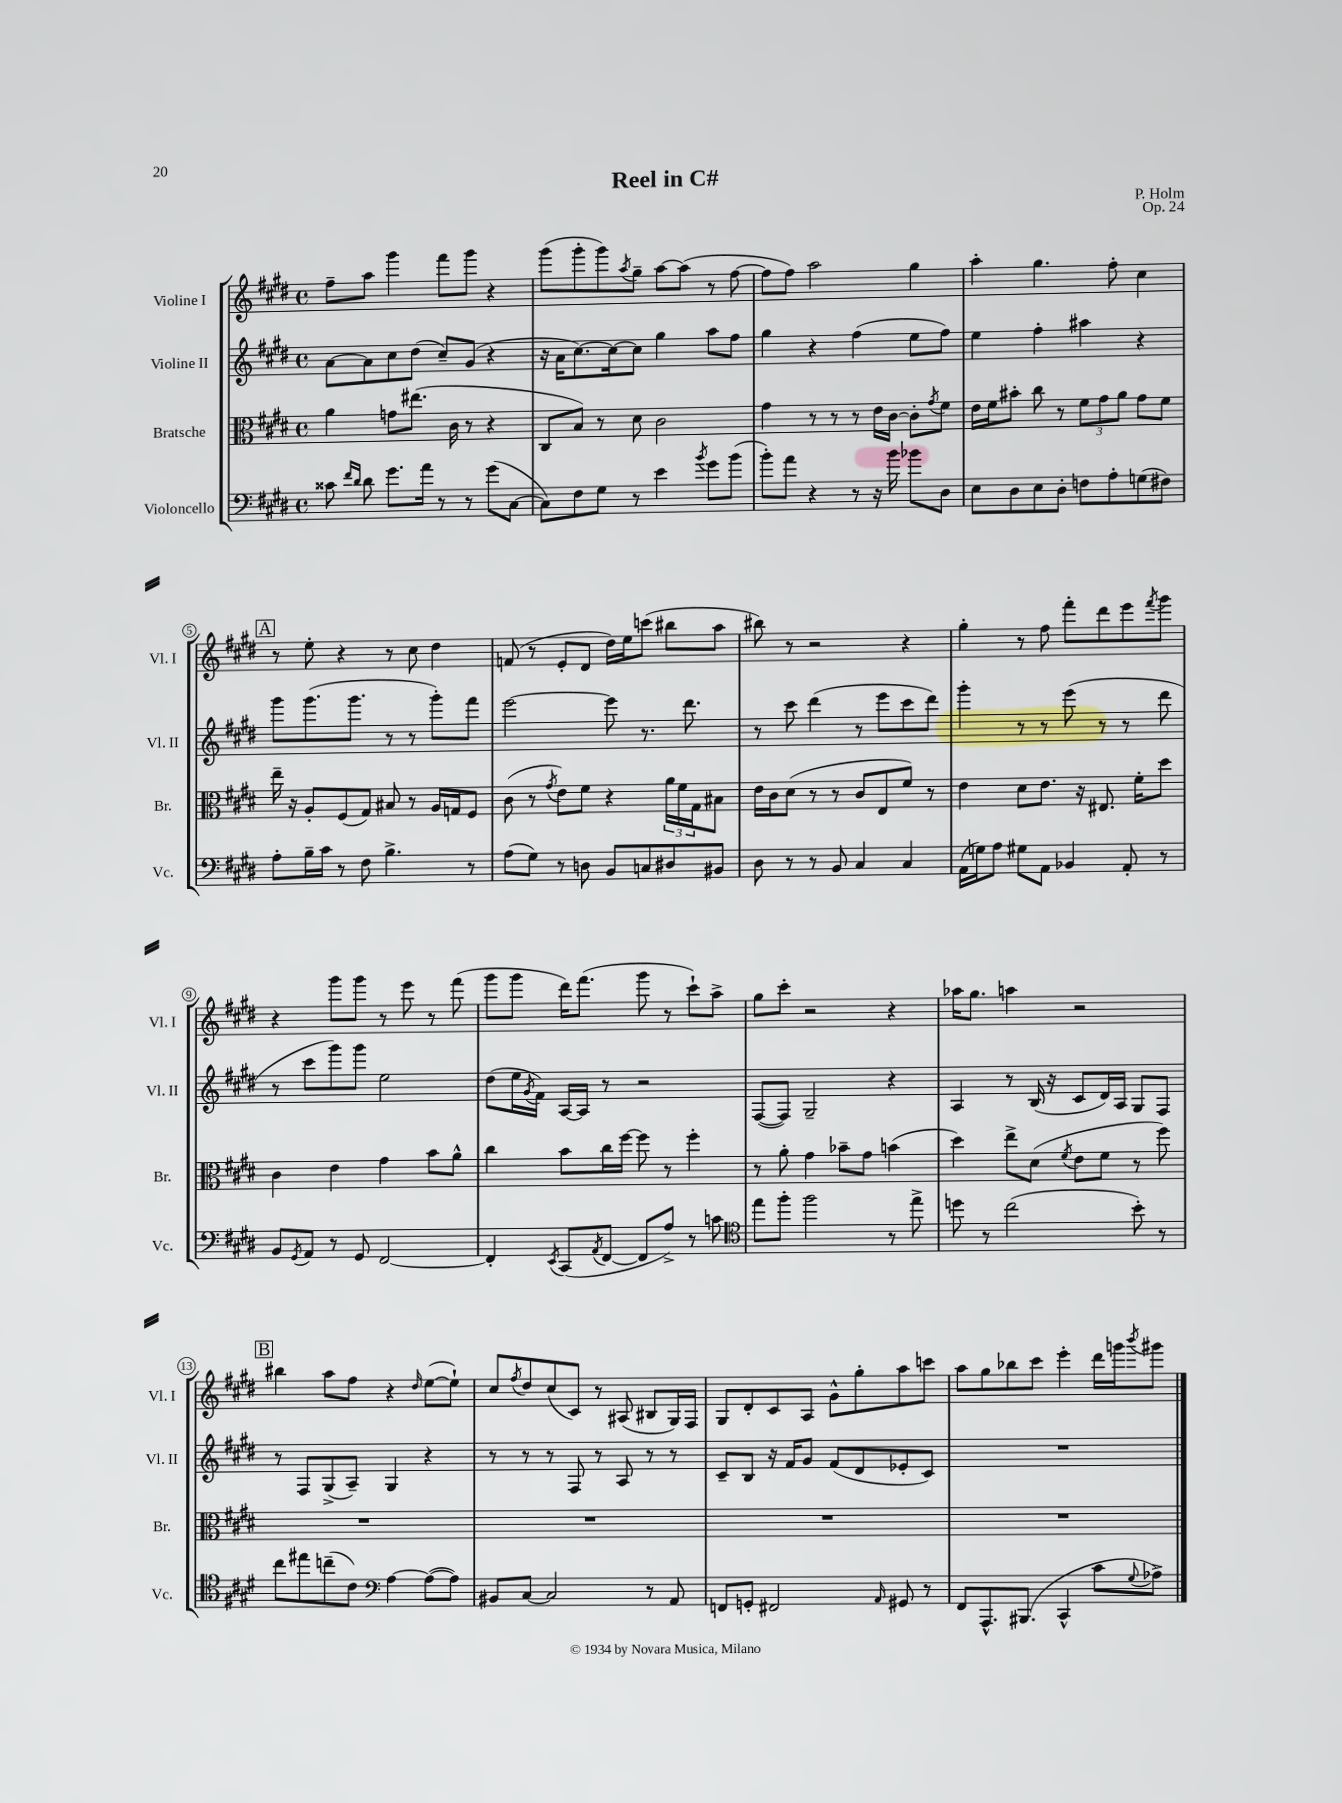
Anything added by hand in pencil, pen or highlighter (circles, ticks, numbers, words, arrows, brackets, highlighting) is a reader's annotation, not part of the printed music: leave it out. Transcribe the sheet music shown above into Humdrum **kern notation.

**kern	**kern	**kern	**kern
*part4	*part3	*part2	*part1
*staff4	*staff3	*staff2	*staff1
*I"Violoncello	*I"Bratsche	*I"Violine II	*I"Violine I
*I'Vc.	*I'Br.	*I'Vl. II	*I'Vl. I
*clefF4	*clefC3	*clefG2	*clefG2
*k[f#c#g#d#]	*k[f#c#g#d#]	*k[f#c#g#d#]	*k[f#c#g#d#]
*M4/4	*M4/4	*M4/4	*M4/4
*met(c)	*met(c)	*met(c)	*met(c)
=1	=1	=1	=1
8c##X\	4a\	[8a\L	8ff#~\L
16qqf#/LL	.	.	.
16qqd#/JJ	.	.	.
8d#\	.	8a\]	8aa\J
8.g#\L	8gn\L	8cc#\	4ggg#\
.	(8.ee#X\J	(8dd#\J	.
16a\Jk	.	.	.
8r	.	8cc#~/L)	8fff#\L
.	16c#\	.	.
8r	8r	(8g#/J	8ggg#\J
(8g#\L	4r	4r	4r
[8C#\J	.	.	.
=2	=2	=2	=2
8C#\L])	8C#/L	16r	(8ggg#\L
.	.	16a\KL	.
8F#\	8B/J)	[8.cc#\)	8ggg#'\
8G#\J	8r	.	8ggg#\)
.	.	16cc#\k_	.
.	.	.	8qaa/
8r	8d#\	8cc#\J]	8gg#~\J
4e\	2c#\	4gg#\	[8aa\L
.	.	.	(8aa\J]
8qb/	.	.	.
8g#\L	.	8aa\L	8r
(8b\J	.	8ff#\J	[8ff#\
=3	=3	=3	=3
8b'\L)	4g#\	4gg#\	8ff#\L]
8a\J	.	.	8ff#\J)
4r	8r	4r	2aa\
.	8r	.	.
8r	8r	(4ff#\	.
16r	16e\LL	.	.
16b\	[16c#\JJ	.	.
8b-X\L	8c#'\L]	8ee\L	4gg#\
.	8qg#/	.	.
8D#\J	8f#\J	8ff#\J)	.
=4	=4	=4	=4
8E\L	16e\LL	4ee\	4aa'\
.	16f#\J	.	.
8D#\	8b#X'\J	.	.
8E\	8cc#\	4ff#'\	4.gg#\
8D#'\J	8r	.	.
8Fn\L	12f#\L	4aa#X\	.
.	12g#\	.	.
8A'\	.	.	8ff#'\
.	12a\J	.	.
(8Gn\	8g#\L	4r	4cc#\
8F#X\J)	8f#\J	.	.
!!LO:LB:g=z
!!LO:REH:place=s1:t=A
=5	=5	=5	=5
8A'\L	16ee~\	8ggg#\L	8r
.	16r	.	.
16B~\L	8A'/L	(8.ggg#\	8ee'\
16c#\JJ	.	.	.
8r	(8F#/	.	4r
.	.	8.ggg#\J	.
8F#\	8G#/J)	.	.
4.B^\	8B#X/	8r	8r
.	8r	8r	8cc#\
.	16A/LL	8ggg#'\L)	4dd#\
.	16Gn/J	.	.
8r	8F#/J	8fff#\J	.
=6	=6	=6	=6
(8A\L	(8c#\	[2eee\	(8fn/
8G#\J)	8r	.	8r
.	8qg#/	.	.
8r	8e\L)	.	8e'/L
8Dn\	8f#\J	.	8d#/J
8BB/L	4r	8eee\]	16dd#\LL)
.	.	.	16ee\J
8Cn/	.	8.r	(8cccn\J
8D#X/	24a\LL	.	8bb#X\L
.	24f#\	.	.
.	.	8.ddd#\	.
.	24G#\J	.	.
8BB#X/J	8B#X\J	.	8aa\J
=7	=7	=7	=7
8D#\	16e\LL	8r	8bb#X\)
.	16c#\J	.	.
8r	(8d#\J	8ccc#\	8r
8r	8r	(4ddd#\	2r
8BB/	8r	.	.
4C#/	8c#/L	8r	.
.	8E/	8eee\L	.
4C#/	8f#/J)	8ccc#\	4r
.	8r	8ddd#\J)	.
=8	=8	=8	=8
(16AA\LL	4e\	4ggg#'\	4gg#'\
16Gn\J)	.	.	.
8A\J	.	.	.
8G#X\L	8d#\L	8r	8r
8AA\J	8.e\J	8r	8ff#\
4BB-X/	.	(8eee\	8fff#'\L
.	16r	.	.
.	8.E#X/	8r	8ddd#\
8AA'/	.	8r	8eee\
.	16f#'\KL	.	.
.	.	.	8qfff#/
8r	8dd#\J	8ddd#\	8ggg#\J
!!LO:LB:g=z
=9	=9	=9	=9
8BB/L	4c#\	8r	4r
8qGG#/	.	.	.
8AA/J	.	8ccc#\L	.
8r	4e\	8ggg#\)	8ggg#\L
8GG#/	.	8ggg#\J	8ggg#\J
[2FF#/	4g#\	2ee\	8r
.	.	.	8eee\
.	8b\L	.	8r
.	8a^^\J	.	(8fff#\
=10	=10	=10	=10
4FF#'/]	4cc#\	(8dd#\L	8ggg#\L
.	.	16ee\L	8ggg#\J
.	.	8qg#/	.
.	.	16f#\JJ)	.
8qEE/	.	.	.
(8CC#/L	8b\L	[16A/LL	16ddd#\KL)
.	.	16A/JJ]	(8.fff#\J
8qAA/	.	.	.
[8FF#/J	16cc#\L	8r	.
.	[16ff#\JJ	.	.
8FF#/L]	8ff#\]	2r	8ggg#\
8A^/J)	8r	.	8r
8r	4ff#'\	.	8ccc#`\L)
8cn\	.	.	8aa^\J
=11	=11	=11	=11
*clefC4	*	*	*
8ee\L	8r	([8F#/L	8gg#\L
8ff#'\J	8a'\	8F#/J])	8ccc#'\J
2ff#\	4g#\	2G#~/	2r
.	8b-X~\L	.	.
.	8g#\J	.	.
8r	(4bn\	4r	4r
8ee^\	.	.	.
=12	=12	=12	=12
8ddn\	4dd#\)	4A/	16aa-X\KL
.	.	.	8.gg#\J
8r	.	.	.
(2cc#\	8ee^\L	8r	4aan\
.	(8d#\J	(16B/	.
.	.	16r	.
.	8qf#/	.	.
.	8e\L	8c#/L	2r
.	8f#\J	16d#/L)	.
.	.	16A/JJ	.
8b'\)	8r	8G#/L	.
8r	8ff#\)	8F#/J	.
!!LO:LB:g=z
!!LO:REH:place=s1:t=B
=13	=13	=13	=13
8cc#\L	1r	8r	4bb#X\
8ee#X\	.	8F#/L	.
(8ccn~\	.	(8G#^/	8aa\L
8c#\J)	.	8A~/J)	8ff#\J
*clefF4	*	*	*
[4A\	.	4G#/	4r
.	.	.	16qqdd#/
(8A\L_	.	4r	([8ee\L
8A\J])	.	.	8ee`\J])
=14	=14	=14	=14
8BB#X/L	1r	8r	8cc#/L
.	.	.	8qff#/
[8C#/J	.	8r	8dd#/
2C#/]	.	8r	(8cc#/
.	.	8F#/	8c#/J)
.	.	8r	8r
.	.	8A/	(8A#X/
8r	.	8r	8B#X/L
8AA/	.	8r	16G#/L)
.	.	.	16F#/JJ
=15	=15	=15	=15
8FFn/L	1r	8c#~/L	8G#/L
8GGn'/J	.	8B/J	8d#'/
2FF#X/	.	16r	8c#/
.	.	16f#/KL	.
.	.	8g#/J	8A/J
.	.	(8f#/L	8g#^^\L
.	.	8d#/	8gg#'\
16qqAA/	.	.	.
8GG#X/	.	8e-X'/	8aa\
8r	.	8c#/J)	8cccn\J
=16	=16	=16	=16
8FF#/L	1r	1r	8aa\L
8.AAA^^/	.	.	8gg#\
.	.	.	8bb-X\
(8.BBB#X/J	.	.	.
.	.	.	8ccc#\J
4CC#^^/	.	.	4eee'\
8c#\L	.	.	16ddd#\LL
.	.	.	16gggn\J
8qqG#/	.	.	8qbbb/
8A-X^\J)	.	.	8ggg#X\J
==	==	==	==
*-	*-	*-	*-
